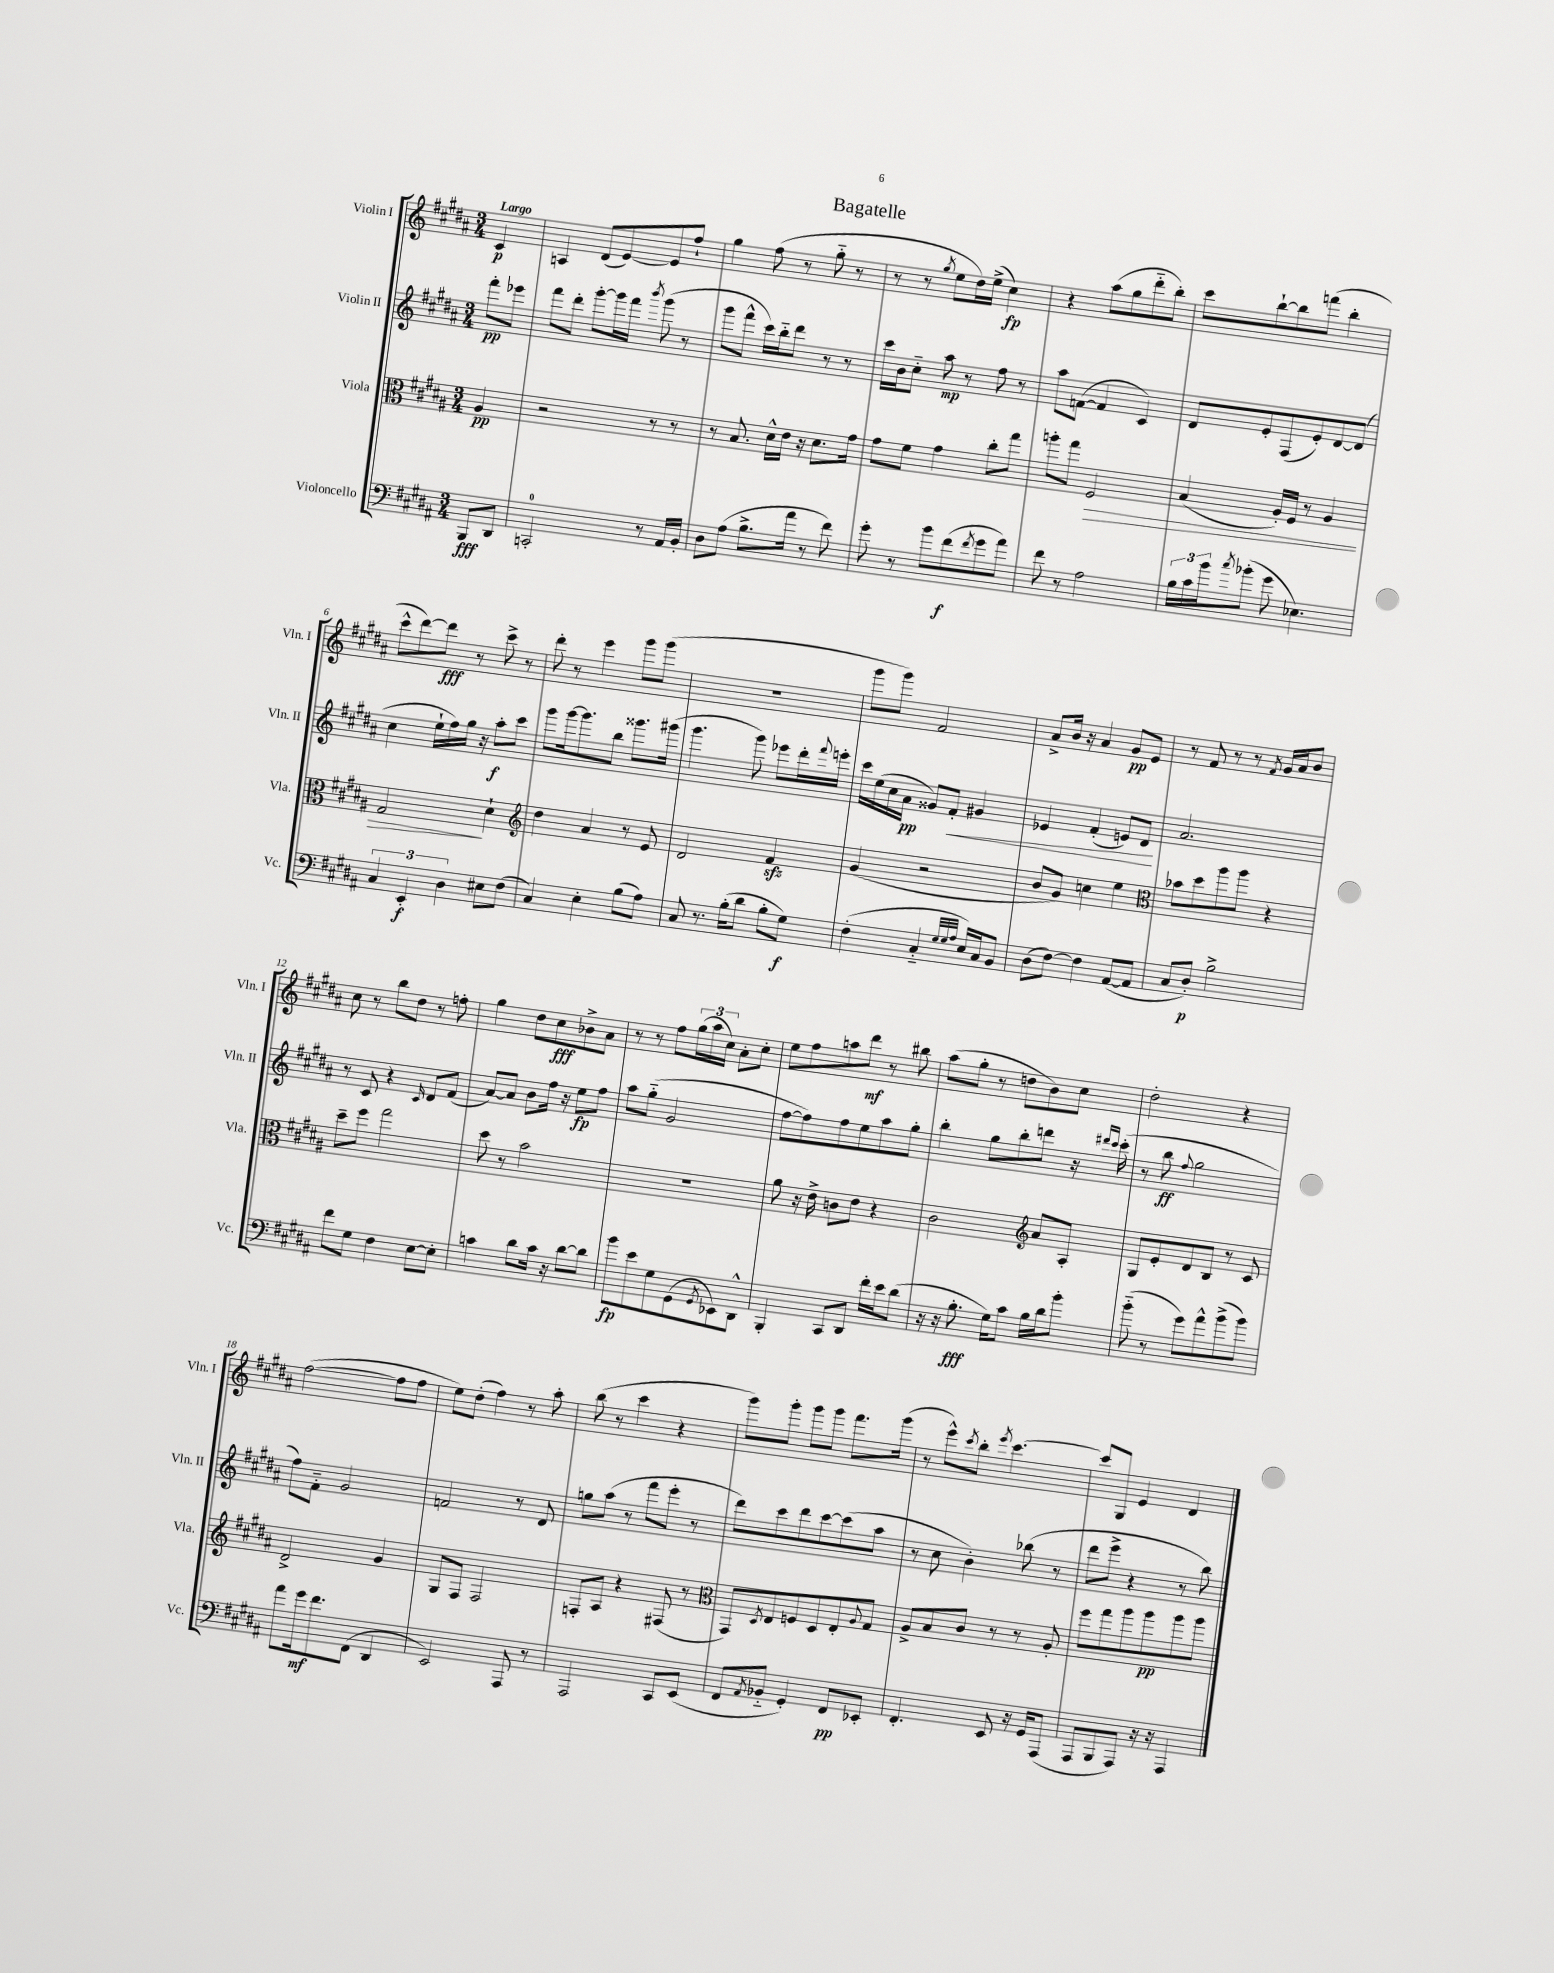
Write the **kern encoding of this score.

**kern	**dynam	**kern	**dynam	**kern	**dynam	**kern	**dynam
*part4	*part4	*part3	*part3	*part2	*part2	*part1	*part1
*staff4	*staff4	*staff3	*staff3	*staff2	*staff2	*staff1	*staff1
*I"Violoncello	*	*I"Viola	*	*I"Violin II	*	*I"Violin I	*
*I'Vc.	*	*I'Vla.	*	*I'Vln. II	*	*I'Vln. I	*
*clefF4	*	*clefC3	*	*clefG2	*	*clefG2	*
*k[f#c#g#d#a#]	*	*k[f#c#g#d#a#]	*	*k[f#c#g#d#a#]	*	*k[f#c#g#d#a#]	*
*M3/4	*	*M3/4	*	*M3/4	*	*M3/4	*
=	=	=	=	=	=	=	=
!	!	!	!	!	!	!LO:TX:a:B:t=Largo	!
8BBB/L	fff	4A#/	pp	8fff#'\L	pp	4c#/	p
8DD#/J	.	.	.	8eee-X\J	.	.	.
=1	=1	=1	=1	=1	=1	=1	=1
2CCn'/	.	2r	.	8fff#\L	.	4An/	.
.	.	.	.	8ddd#'\J	.	.	.
.	.	.	.	[8ggg#'\L	.	(8d#/L	.
.	.	.	.	16ggg#\L]	.	[8e/)	.
.	.	.	.	16fff#\JJ	.	.	.
.	.	.	.	8qbbb/	.	.	.
8r	.	8r	.	(8ggg#\	.	8e/]	.
16AA#/LL	.	8r	.	8r	.	8ff#`/J	.
16BB'/JJ	.	.	.	.	.	.	.
=2	=2	=2	=2	=2	=2	=2	=2
8D#\L	.	8r	.	8ggg#\L	.	4gg#\	.
(8A#\J	.	8.B/	.	8fff#^^\J	.	.	.
8.B^\L	.	.	.	16ccc#\LL)	.	(8ff#\	.
.	.	16d#^^\LL	.	16bb\J	.	.	.
.	.	16e\JJ	.	8ddd#\J	.	8r	.
16a#\Jk	.	16r	.	.	.	.	.
8r	.	8.d#\L	.	8r	.	8gg#\	.
8f#\)	.	.	.	8r	.	8r	.
.	.	16g#\Jk	.	.	.	.	.
=3	=3	=3	=3	=3	=3	=3	=3
8g#'\	.	8g#\L	.	16ccc#\LL	.	8r	.
.	.	.	.	16b\J	.	.	.
8r	.	8f#\J	.	8cc#\J	.	8r	.
.	.	.	.	.	.	8qgg#/	.
8b\L	.	4g#\	.	8aa#\	mp	8ee\L	.
(8f#\	f	.	.	8r	.	16dd#\L)	.
.	.	.	.	.	.	(16ee^\JJ	.
8qf#/	.	.	.	.	.	.	.
8g#\	.	8cc#'\L	.	8ff#\	.	4cc#\)	fp
8a#\J)	.	8gg#\J	.	8r	.	.	.
=4	=4	=4	=4	=4	=4	=4	=4
8f#\	.	8aan'\L	.	8aa#\L	.	4r	.
8r	.	8gg#\J	.	([8fn\J	.	.	.
!	!	!	!LO:HP:b	!	!	!	!
2A#\	.	2F#/	>	4f/]	.	(8aa#\L	.
.	.	.	.	.	.	8gg#\	.
.	.	.	.	4c#/)	.	8ddd#\	.
.	.	.	.	.	.	8bb'\J)	.
=5	=5	=5	=5	=5	=5	=5	=5
24B\LL	.	(4B/	.	8d#/L	.	8ccc#\L	.
24c#\	.	.	.	.	.	.	.
24b\J	.	.	.	.	.	.	.
8qcc#/	.	.	.	.	.	.	.
(8b-X'\J	.	.	.	8e'/	.	[8bb`\	.
8g#\	.	16A#'/LL)	.	(8F#/	.	8bb\]	.
.	.	16F#/JJ	.	.	.	.	.
4.E-X\)	.	8r	.	8e'/)	.	(8fffn\J	.
.	.	4A#/	.	[8d#/	.	4bb'\	.
.	.	.	.	(8d#/J]	.	.	.
!!LO:LB:g=z
=6	=6	=6	=6	=6	=6	=6	=6
6C#/	.	2G#/	.	4cc#\	.	8ccc#^^\L	.
.	.	.	.	.	.	[8ddd#\)	.
6EE'/	f	.	.	.	.	.	.
.	.	.	.	16ee`\LL	.	8ddd#\J]	fff
.	.	.	.	16ff#\)	.	.	.
6D#\	.	.	.	.	.	.	.
.	.	.	.	16gg#\JJ	.	8r	.
.	.	.	.	16r	.	.	.
8E#X\L	.	4d#`\	]	8aa#'\L	f	8ccc#^\	.
(8F#\J	.	.	.	8ccc#\J	.	8r	.
=7	=7	=7	=7	=7	=7	=7	=7
*	*	*clefG2	*	*	*	*	*
4C#/)	.	4dd#\	.	8ggg#\L	.	8ddd#'\	.
.	.	.	.	[16ggg#\k	.	8r	.
.	.	.	.	8.ggg#\]	.	.	.
4E'\	.	4a#/	.	.	.	4eee\	.
.	.	.	.	8bb\J	.	.	.
(8B\L	.	8r	.	8.ggg##X\L	.	8ggg#\L	.
8A#\J)	.	8e/	.	.	.	(8ggg#\J	.
.	.	.	.	(16ggg#X\Jk	.	.	.
=8	=8	=8	=8	=8	=8	=8	=8
8C#/	.	2d#/	.	4.ggg#\	.	2.r	.
8.r	.	.	.	.	.	.	.
(16B'\KL	.	.	.	.	.	.	.
8d#\J	.	.	.	8ggg#\)	.	.	.
8B'\L	.	4f#zz/	.	8eee-X\L	.	.	.
8G#\J)	f	.	.	16ddd#'\L	.	.	.
.	.	.	.	8qqfff#/	.	.	.
.	.	.	.	16eeen'\JJ	.	.	.
=9	=9	=9	=9	=9	=9	=9	=9
(4F#'\	.	(4g#/	.	16ccc#\LL	.	8ggg#\L	.
.	.	.	.	(16ee\	.	.	.
.	.	.	.	16cc#\	.	8ggg#\J)	.
.	.	.	.	16a#\JJ	pp	.	.
4C#/	.	2r	.	8g##X/L)	.	2f#/	.
!	!	!	!	!	!LO:HP:b	!	!
.	.	.	.	8f#'/J	<	.	.
32qqG#/LLL	.	.	.	.	.	.	.
32qqG#/	.	.	.	.	.	.	.
32qqA#/JJJ	.	.	.	.	.	.	.
16E/LL)	.	.	.	4g#X/	.	.	.
16C#/J	.	.	.	.	.	.	.
8BB/J	.	.	.	.	.	.	.
=10	=10	=10	=10	=10	=10	=10	=10
(8D#\L	.	8b/L	.	4e-X/	.	8a#^/L	.
[8F#\J)	.	8g#/J)	.	.	.	16b/Jk	.
.	.	.	.	.	.	16r	.
4F#\]	.	4ccn\	.	(4f#'/	.	4a#/	.
([8AA#/L	.	4ee\	.	8en/L)	.	8g#/L	pp
8AA#/J]	.	.	.	8d#/J	.	8e/J	.
.	.	.	.	.	[	.	.
=11	=11	=11	=11	=11	=11	=11	=11
*	*	*clefC3	*	*	*	*	*
8C#/L	.	8b-X\L	.	2.a#/	.	8r	.
8D#'/J)	p	8dd#\	.	.	.	8f#/	.
2B^\	.	8aa#\	.	.	.	8r	.
.	.	8aa#\J	.	.	.	8r	.
.	.	.	.	.	.	8qf#/	.
.	.	4r	.	.	.	16g#/LL	.
.	.	.	.	.	.	16a#/J	.
.	.	.	.	.	.	8b/J	.
!!LO:LB:g=z
=12	=12	=12	=12	=12	=12	=12	=12
8f#\L	.	8dd#~\L	.	8r	.	8cc#\	.
8G#\J	.	8ff#\J	.	8c#/	.	8r	.
4F#\	.	2gg#\	.	4r	.	8bb\L	.
.	.	.	.	.	.	8dd#\J	.
.	.	.	.	16qqc#/	.	.	.
[8E\L	.	.	.	8d#/L	.	8r	.
8E'\J]	.	.	.	(8f#/J	.	8ffn'\	.
=13	=13	=13	=13	=13	=13	=13	=13
4cn\	.	8dd#\	.	[8a#/L)	.	4gg#\	.
.	.	8r	.	8a#/J]	.	.	.
8d#\L	.	2b\	.	8b\L	.	8dd#\L	.
16c\Jk	.	.	.	16ff#\Jk	.	8cc#\	fff
16r	.	.	.	16r	.	.	.
[8d#\L	.	.	.	8ee\L	fp	8b-X^\	.
8d#\J]	.	.	.	8ff#\J	.	8a#\J	.
=14	=14	=14	=14	=14	=14	=14	=14
8b\L	fp	2.r	.	8aa#\L	.	8r	.
8e\	.	.	.	(8gg#\J	.	8r	.
8G#\	.	.	.	2g#/	.	8ff#\L	.
(8GG#\	.	.	.	.	.	(24gg#\L	.
.	.	.	.	.	.	24aa#\	.
.	.	.	.	.	.	24cc#\JJ)	.
8qGG#/	.	.	.	.	.	.	.
8EE-X\)	.	.	.	.	.	8a#'\L	.
8DD#^^\J	.	.	.	.	.	8cc#'\J	.
=15	=15	=15	=15	=15	=15	=15	=15
4BBB'/	.	8a#\	.	[8ff#\L	.	8ee\L	.
.	.	16r	.	8ff#\])	.	8ff#\	.
.	.	16e^\	.	.	.	.	.
8CC#/L	.	8cn\L	.	8ff#\	.	8aan\	.
8DD#/J	.	8e\J	.	8ee\	.	8ddd#\J	mf
16f#'\LL	.	4r	.	8aa#\	.	8r	.
16e\J	.	.	.	.	.	.	.
(8d#\J	.	.	.	8gg#'\J	.	8bb#X\	.
=16	=16	=16	=16	=16	=16	=16	=16
16r	.	2c#\	.	4bb'\	.	(8aa#\L	.
16r	.	.	.	.	.	.	.
8.B'\	fff	.	.	.	.	8gg#'\J	.
.	.	.	.	8gg#\L	.	8r	.
16G#\KL)	.	.	.	.	.	.	.
8c#\J	.	.	.	8bb'\	.	8ddn\L	.
*	*	*clefG2	*	*	*	*	*
16B\LL	.	8a#/L	.	8dddn\J	.	8b\)	.
16d#\J	.	.	.	.	.	.	.
8b'\J	.	8A#'/J	.	16r	.	8cc#\J	.
.	.	.	.	16qqddd#X/LL	.	.	.
.	.	.	.	16qqccc#/JJ	.	.	.
.	.	.	.	(16ccc#'\	.	.	.
=17	=17	=17	=17	=17	=17	=17	=17
(8b\	.	8G#/L	.	8r	.	2dd#'\	.
8r	.	8e'/	.	8bb\	ff	.	.
.	.	.	.	8qqff#/	.	.	.
8g#\L)	.	8d#/	.	2gg#\	.	.	.
8a#^^\	.	8B/J	.	.	.	.	.
(8b^\	.	8r	.	.	.	4r	.
8b\J)	.	8c#/	.	.	.	.	.
!!LO:LB:g=z
=18	=18	=18	=18	=18	=18	=18	=18
8a#\L	.	2d#^/	.	8ff#\L)	.	([2ff#\	.
16g#\k	mf	.	.	8f#\J	.	.	.
8.f#\	.	.	.	.	.	.	.
.	.	.	.	2g#/	.	.	.
(8FF#\J	.	.	.	.	.	.	.
4DD#/	.	4g#/	.	.	.	8ff#\L]	.
.	.	.	.	.	.	8ff#\J	.
=19	=19	=19	=19	=19	=19	=19	=19
2EE/)	.	8G#/L	.	2fn/	.	8ee\L)	.
.	.	8F#/J	.	.	.	(8dd#'\J	.
.	.	2F#/	.	.	.	4ff#\)	.
8AAA#/	.	.	.	8r	.	8r	.
8r	.	.	.	8d#/	.	8aa#'\	.
=20	=20	=20	=20	=20	=20	=20	=20
2AAA#/	.	8Fn'/L	.	8ggn\L	.	(8bb\	.
.	.	8A#/J	.	(8aa#\J	.	8r	.
.	.	4r	.	8r	.	4ccc#\	.
.	.	.	.	8fff#\L	.	.	.
8CC#/L	.	(8F#X/	.	8eee'\J	.	4r	.
(8EE/J	.	8r	.	8r	.	.	.
=21	=21	=21	=21	=21	=21	=21	=21
*	*	*clefC3	*	*	*	*	*
8FF#/L	.	8GG#/L)	.	8ddd#\L)	.	8ggg#\L)	.
8qAA#/	.	8qD#/	.	.	.	.	.
8BB-X/J	.	8E/	.	8ccc#\	.	8ggg#'\J	.
4GG#'/)	.	8Fn/	.	8ddd#\	.	8ggg#\L	.
.	.	8D#/	.	[8ccc#\	.	8ggg#\J	.
8FF#/L	pp	8E'/	.	(8ccc#\]	.	8.fff#\L	.
.	.	8qqA#/	.	.	.	.	.
8EE-X'/J	.	8G#/J	.	8aa#\J	.	.	.
.	.	.	.	.	.	(16ggg#\Jk	.
=22	=22	=22	=22	=22	=22	=22	=22
4.FF#'/	.	8A#^/L	.	8r	.	8r	.
.	.	8B/	.	8cc#\	.	8eee^^\L)	.
.	.	.	.	.	.	8qccc#/	.
.	.	8c#/J	.	4b'\)	.	8bb'\J	.
.	.	.	.	.	.	8qeee/	.
8EE/	.	8r	.	.	.	[4.ccc#\	.
16r	.	8r	.	(8bb-X\	.	.	.
16GG#/KL	.	.	.	.	.	.	.
(8AAA#/J	.	8A#'/	.	8r	.	.	.
=23	=23	=23	=23	=23	=23	=23	=23
8AAA#/L	.	8ff#\L	.	8ddd#\L	.	8ccc#/L]	.
8BBB/	.	8gg#\	.	8eee^\J	.	8G#/J	.
8AAA#/J)	.	8aa#\	.	4r	.	4e/	.
16r	.	8aa#\	pp	.	.	.	.
16r	.	.	.	.	.	.	.
4AAA#/	.	8aa#\	.	8r	.	4d#/	.
.	.	8aa#\J	.	8bb\)	.	.	.
==	==	==	==	==	==	==	==
*-	*-	*-	*-	*-	*-	*-	*-
